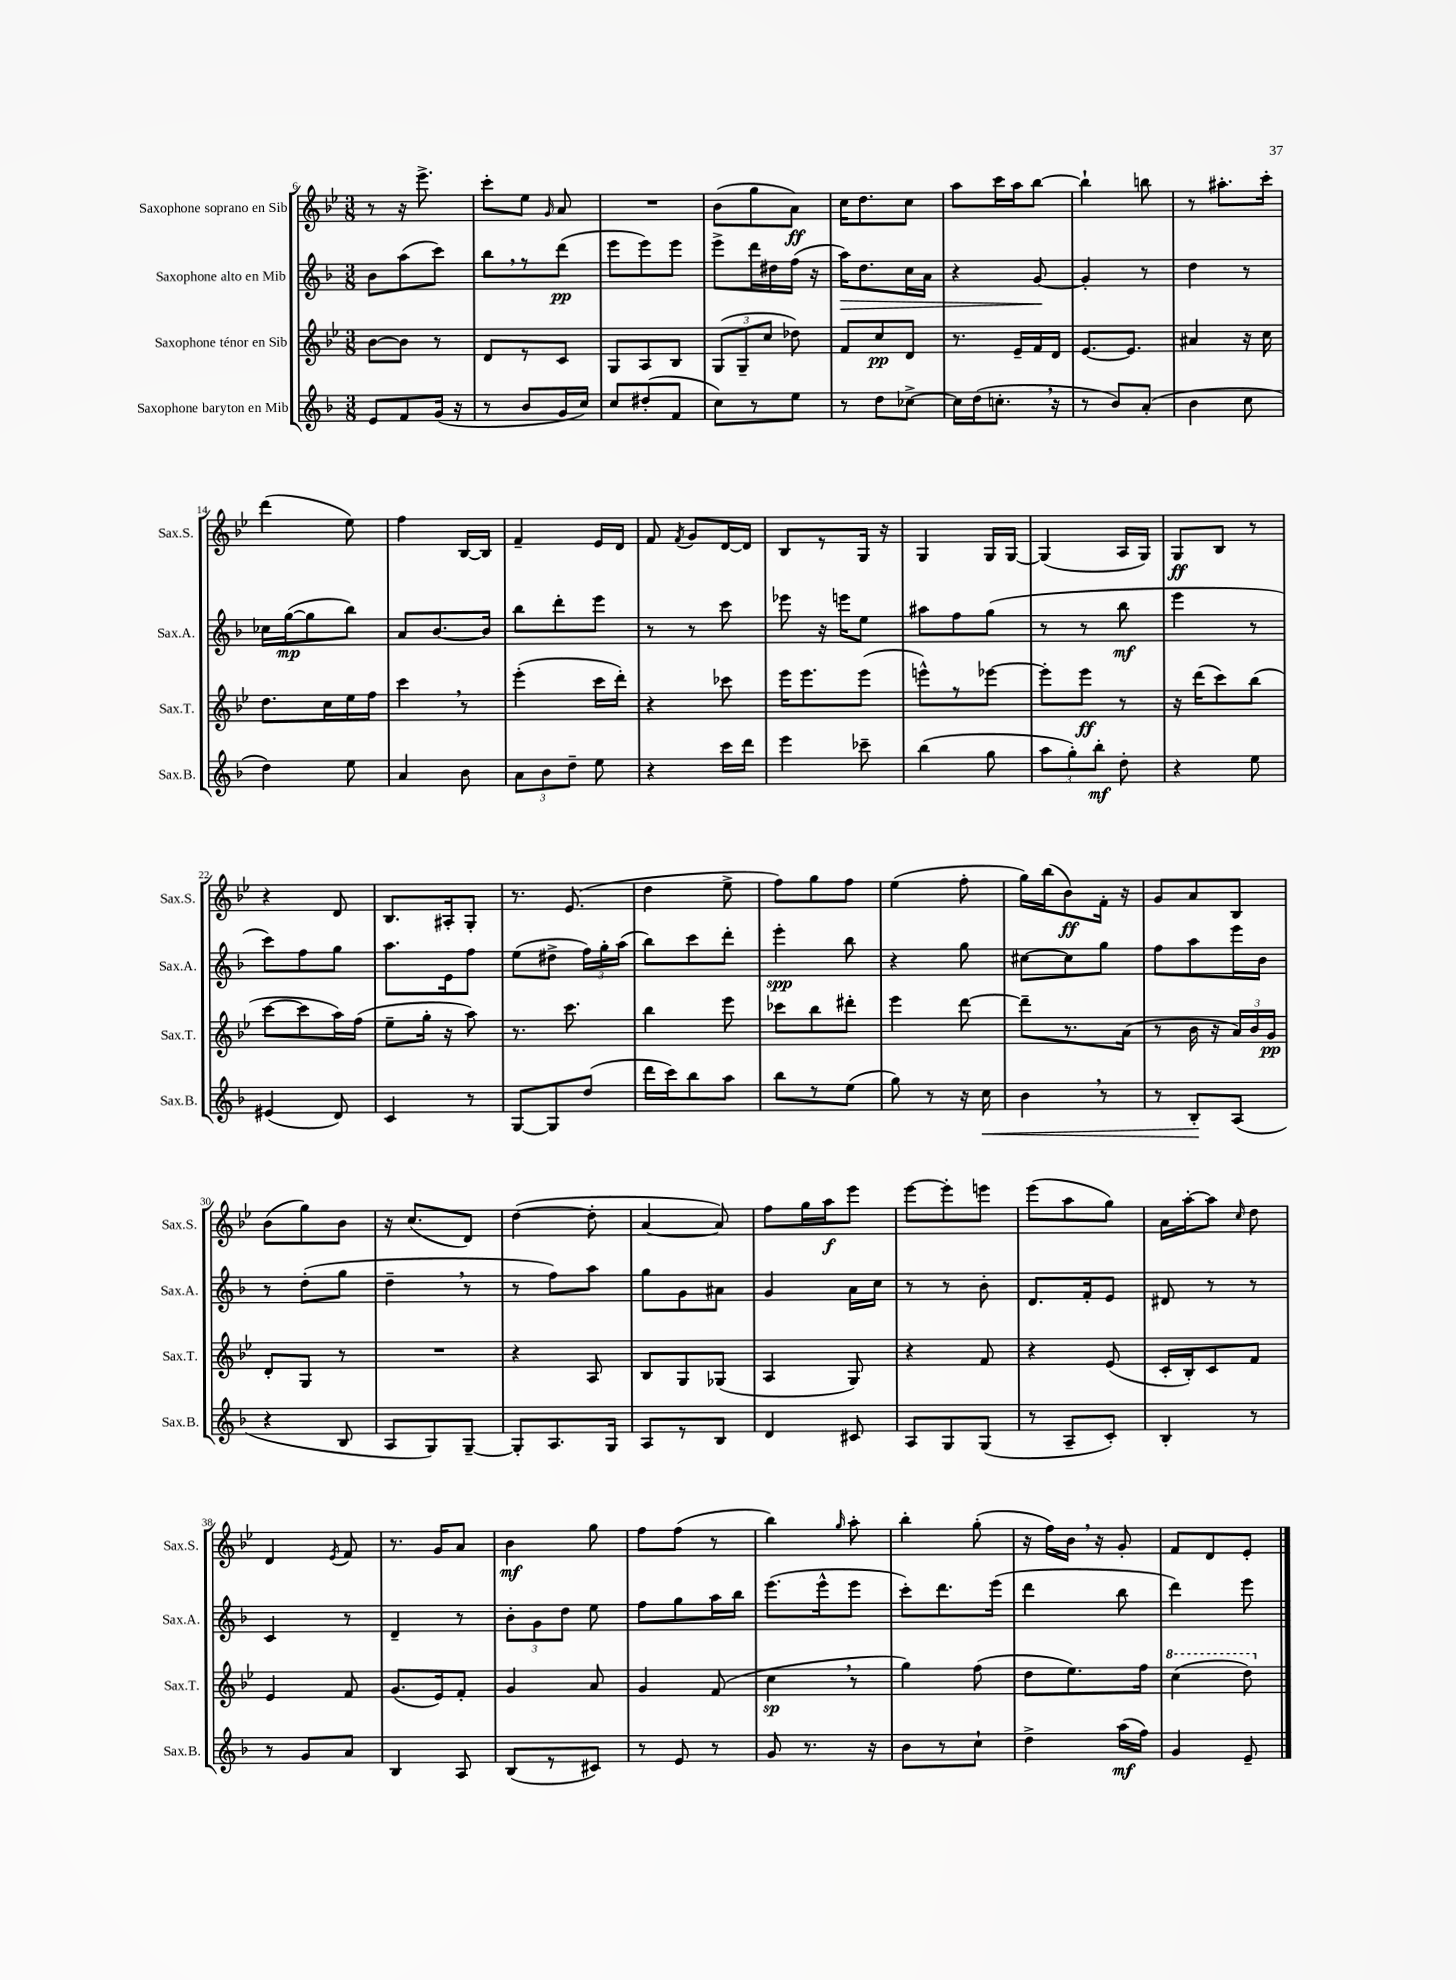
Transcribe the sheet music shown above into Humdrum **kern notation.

**kern	**kern	**kern	**kern
*staff4	*staff3	*staff2	*staff1
*clefG2	*clefG2	*clefG2	*clefG2
*k[b-]	*k[b-e-]	*k[b-]	*k[b-e-]
*M3/8	*M3/8	*M3/8	*M3/8
8e	[8b-	8b-	8r
8f	8b-]	(8aa	16r
.	.	.	8.eee-^
(16g	8r	8ccc)	.
16r	.	.	.
=	=	=	=
8r	8d	8bb-	8ccc'
8b-	8r	8r	8ee-
.	.	.	16qqg
16g	8c	(8ddd	8a
16cc)	.	.	.
=	=	=	=
8cc	8G	8eee	4.r
(8dd#'	8A	8eee)	.
8f	8B-	8eee	.
=	=	=	=
8cc)	(12G	8eee^	(8b-
.	12G~	.	.
8r	.	16ddd	8gg
.	12cc	.	.
.	.	16dd#	.
8ee	8dd-)	(16ff	8a)
.	.	16r	.
=	=	=	=
8r	8f	16aa)	16cc
.	.	8.dd	8.dd
8dd	8cc	.	.
[8cc-^	8d	16cc	8cc
.	.	16a	.
=	=	=	=
16cc-]	8.r	4r	8aa
(16dd	.	.	.
8.cc'	.	.	16ccc
.	16e-~	.	16aa
.	16f	[8g	[8bb-
16r	16d	.	.
=	=	=	=
8r	[8.e-	4g']	4bb-`]
8b-)	.	.	.
.	8.e-]	.	.
(8a'	.	8r	8bb
=	=	=	=
4b-	4a#	4dd	8r
.	.	.	8.aa#'
8cc	16r	8r	.
.	16cc	.	16ccc'
=	=	=	=
4dd)	8.dd	16cc-	(4ddd
.	.	([16gg	.
.	.	8gg]	.
.	16cc	.	.
8ee	16ee-	8bb-)	8ee-)
.	16ff	.	.
=	=	=	=
4a	4ccc	8a	4ff
.	.	[8.b-	.
8b-	8r	.	[16B-
.	.	16b-]	16B-]
=	=	=	=
12a	(4eee-'	8bb-	4f~
12b-	.	.	.
.	.	8ddd'	.
12dd~	.	.	.
8ee	16ccc	8eee	16e-
.	16ddd')	.	16d
=	=	=	=
4r	4r	8r	8f
.	.	.	8qf
.	.	8r	8g
16ccc	8ccc-	8ccc	[16d
16ddd	.	.	16d]
=	=	=	=
4eee	16eee-	8eee-	8B-
.	8.eee-	.	.
.	.	16r	8r
.	.	16eee	.
8ccc-~	(8eee-	8ee	16G
.	.	.	16r
=	=	=	=
(4bb-	8eee^^)	8aa#	4G
.	8r	8ff	.
8gg	[8eee-	(8gg	16G
.	.	.	[16G
=	=	=	=
12aa	8eee-']	8r	(4G]
12gg')	.	.	.
.	8eee-	8r	.
12bb-'	.	.	.
8dd'	8r	8bb-	16A
.	.	.	16G)
=	=	=	=
4r	16r	4eee	8G
.	(16ddd	.	.
.	8ccc)	.	8B-
8ee	(8bb-	8r	8r
=	=	=	=
(4e#	[8ccc	8ccc)	4r
.	8ccc]	8ff	.
8d)	16aa)	8gg	8d
.	(16ff	.	.
=	=	=	=
4c	8ee-~	8.aa	8.B-
.	16gg'	.	.
.	16r	16e	16A#'
8r	8aa)	8ff	8G'
=	=	=	=
[8G	8.r	(8ee	8.r
8G]	.	8dd#^	.
.	8.ccc	.	(8.e-
(8dd	.	24ff)	.
.	.	24gg'	.
.	.	(24aa	.
=	=	=	=
16ddd	4bb-	8bb-)	4dd
16ccc)	.	.	.
8bb-	.	8ccc	.
8aa	8eee-	8ddd'	8ee-^
=	=	=	=
8bb-	8ccc-	4eee'	8ff)
8r	8bb-	.	8gg
(8ee	8ddd#'	8bb-	8ff
=	=	=	=
8gg)	4eee-	4r	(4ee-
8r	.	.	.
16r	[8ddd	8gg	8ff'
16cc	.	.	.
=	=	=	=
4b-	8ddd~]	[8cc#	16gg)
.	.	.	(16bb-
.	8.r	8cc#]	8b-)
8r	.	8gg	16f'
.	(16a	.	16r
=	=	=	=
8r	8r	8ff	8g
8B-'	16b-	8aa	8a
.	16r	.	.
(8A	24a)	16eee	8B-
.	24b-	.	.
.	.	16b-	.
.	24g	.	.
=	=	=	=
4r	8d'	8r	(8b-
.	8G	(8dd'	8gg)
8B-	8r	8gg	8b-
=	=	=	=
8A	4.r	4dd~	16r
.	.	.	(8.cc
8G)	.	.	.
[8G~	.	8r	8d)
=	=	=	=
8G']	4r	8r	([4dd
8.A	.	8ff)	.
.	8A	8aa	8dd']
16G	.	.	.
=	=	=	=
8A	8B-	8gg	[4a
8r	8G	8g	.
8B-	(8G-	8a#	8a])
=	=	=	=
4d	4A	4g	8ff
.	.	.	16gg
.	.	.	16aa
8c#	8G)	16a	8eee-
.	.	16cc	.
=	=	=	=
8A	4r	8r	[8eee-
8G	.	8r	8eee-']
(8G	8f	8b-'	8eee
=	=	=	=
8r	4r	8.d	(8eee-
8A~	.	.	8aa
.	.	16f'	.
8c')	(8e-	8e	8gg)
=	=	=	=
4B-'	16c'	8d#	16a
.	16B-')	.	[16aa'
.	8c	8r	8aa]
.	.	.	16qqcc
8r	8f	8r	8dd
=	=	=	=
8r	4e-	4c	4d
8g	.	.	.
.	.	.	8qe-
8a	8f	8r	8f
=	=	=	=
4B-	(8.g	4d~	8.r
.	16e-)	.	16g
8A	8f'	8r	8a
=	=	=	=
(8B-	4g	12b-'	4b-
.	.	12g	.
8r	.	.	.
.	.	12dd	.
8c#)	8a	8ee	8gg
=	=	=	=
8r	4g	8ff	8ff
8e	.	8gg	(8ff
8r	(8f	16aa	8r
.	.	16bb-	.
=	=	=	=
8g	4cc	(8.eee	4bb-)
8.r	.	.	.
.	.	16eee^^	.
.	.	.	16qqgg
.	8r	8eee	8aa'
16r	.	.	.
=	=	=	=
8b-	4gg)	8ccc')	4bb-'
8r	.	8.ddd	.
8cc`	(8ff	.	(8gg'
.	.	(16eee	.
=	=	=	=
4dd^	8dd	4ddd	16r
.	.	.	16ff)
.	8.ee-)	.	16b-
.	.	.	16r
(16aa	.	8bb-	8g'
16ff)	16ff	.	.
=	=	=	=
4g	(4ccc	4ddd)	8f
.	.	.	8d
8e~	8ddd)	8eee	8e-'
==	==	==	==
*-	*-	*-	*-
